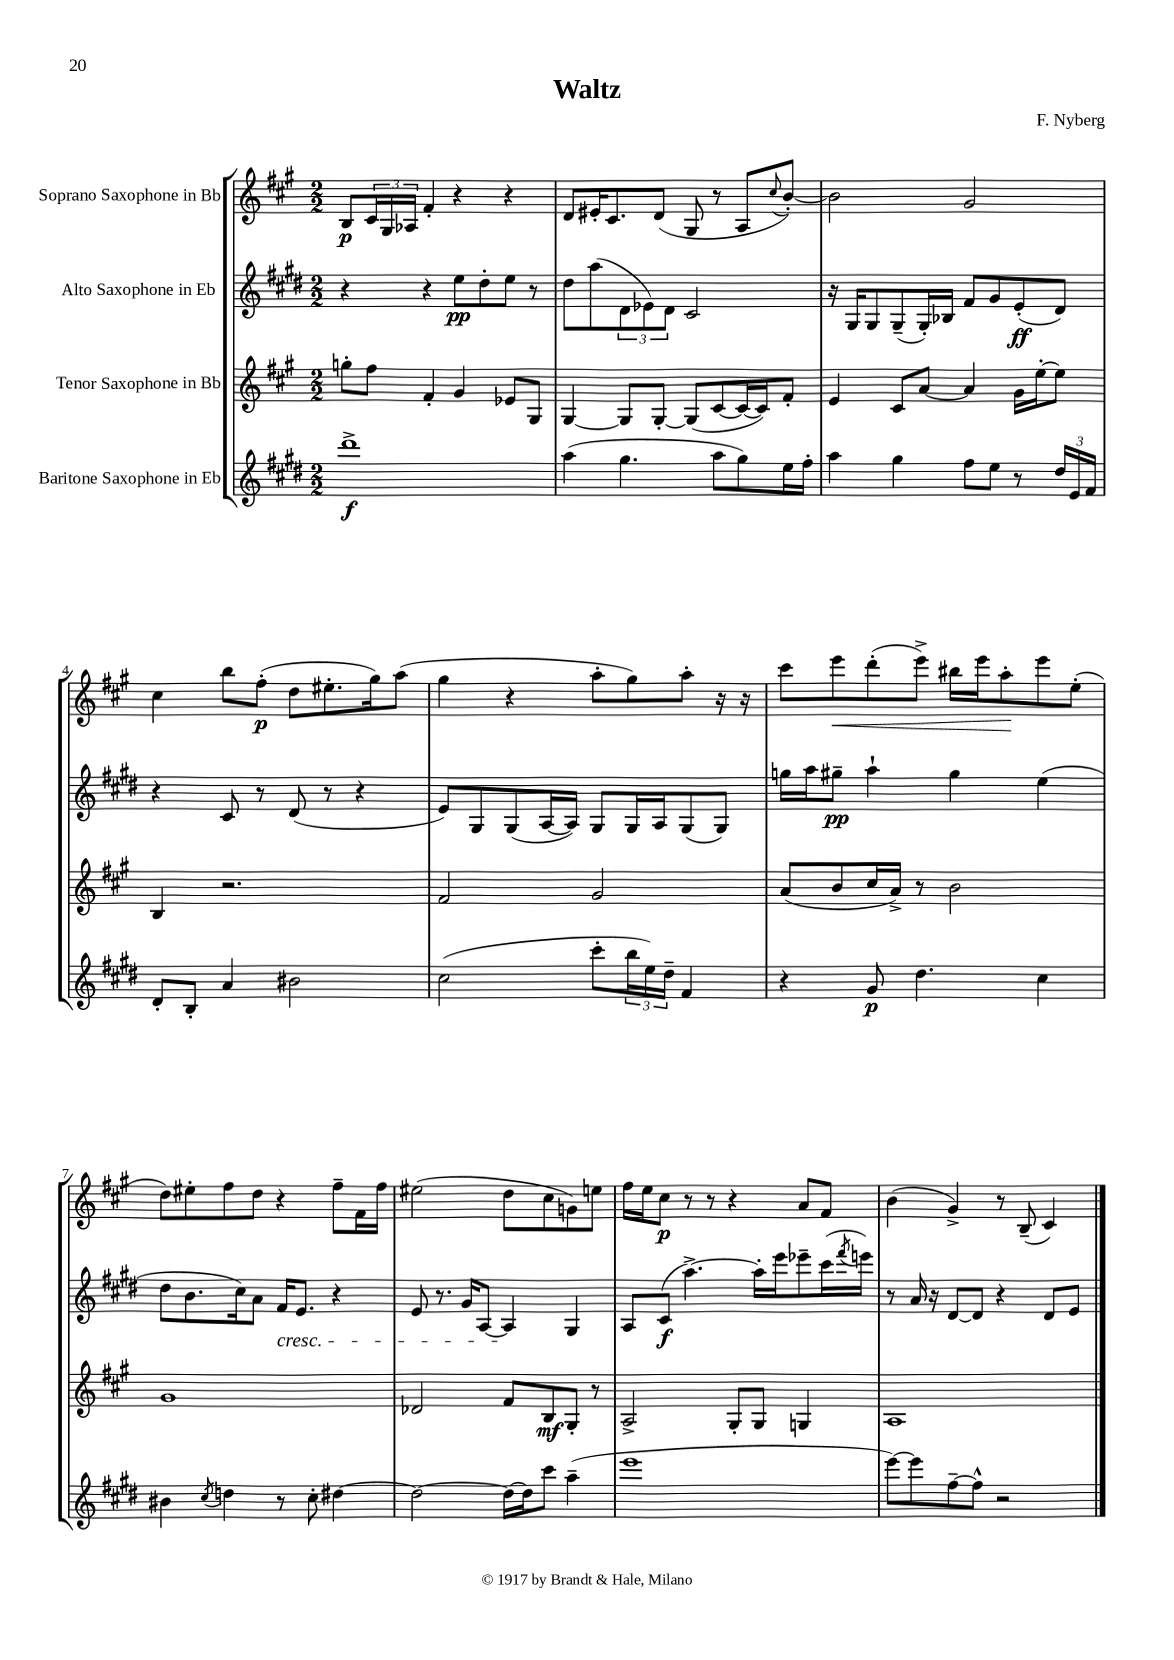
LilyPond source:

\header { title = "Waltz" composer = "F. Nyberg" }
<<
\new StaffGroup <<
\new Staff = "s0" \with { instrumentName = "Soprano Saxophone in Bb" } {
    \clef treble \key a \major \numericTimeSignature \time 2/2
    b8\p \tuplet 3/2 { cis'16 gis16 aes16 } fis'4-. r4 r4 |
    d'8 eis'16-. cis'8. d'8( gis8 r8 a8 \appoggiatura { cis''8 } b'8~-.) |
    b'2 gis'2 |
    cis''4 b''8 fis''8-.\p( d''8 eis''8.-. gis''16) a''8( |
    gis''4 r4 a''8-. gis''8) a''8-. r16 r16 |
    cis'''8 e'''8\< d'''8-.( e'''8->) bis''16 e'''16 a''8-.\! e'''8 e''8-.( |
    d''8) eis''8-. fis''8 d''8 r4 fis''8-- fis'16 fis''16 |
    eis''2( d''8 cis''8 g'8) e''8 |
    fis''16 e''16 cis''8\p r8 r8 r4 a'8 fis'8 |
    b'4( gis'4->) r8 b8--( cis'4) \bar "|." |
}
\new Staff = "s1" \with { instrumentName = "Alto Saxophone in Eb" } {
    \clef treble \key e \major \numericTimeSignature \time 2/2
    r4 r4 e''8\pp dis''8-. e''8 r8 |
    dis''8 a''8( \tuplet 3/2 { dis'8 ees'8) dis'8 } cis'2 |
    r16 gis16 gis8 gis8--( gis16-.) bes16 fis'8 gis'8 e'8-.\ff( dis'8) |
    r4 cis'8 r8 dis'8( r8 r4 |
    e'8) gis8 gis8( a16~ a16) gis8 gis16 a16 gis8( gis8) |
    g''16 a''16 gis''8--\pp a''4-! gis''4 e''4( |
    dis''8 b'8. cis''16) a'8 fis'16\cresc e'8. r4 |
    e'8 r8. gis'16 a8~ a4\! gis4 |
    a8 cis'8\f( a''4.~->) a''16-. e'''16 ees'''8-- cis'''16( \acciaccatura { fis'''8 } e'''16) |
    r8 a'16 r16 dis'8~ dis'8 r4 dis'8 e'8 \bar "|." |
}
\new Staff = "s2" \with { instrumentName = "Tenor Saxophone in Bb" } {
    \clef treble \key a \major \numericTimeSignature \time 2/2
    g''8-. fis''8 fis'4-. gis'4 ees'8 gis8 |
    gis4~ gis8 gis8~-. gis8( cis'8~ cis'16~ cis'16) fis'8-. |
    e'4 cis'8 a'8~ a'4 gis'16 e''16~-. e''8 |
    b4 r2. |
    fis'2 gis'2 |
    a'8( b'8 cis''16 a'16->) r8 b'2 |
    gis'1 |
    des'2 fis'8 b8\mf gis8-. r8 |
    a2-> gis8-. gis8 g4 |
    a1 \bar "|." |
}
\new Staff = "s3" \with { instrumentName = "Baritone Saxophone in Eb" } {
    \clef treble \key e \major \numericTimeSignature \time 2/2
    dis'''1->\f |
    a''4( gis''4. a''8 gis''8) e''16 fis''16-. |
    a''4 gis''4 fis''8 e''8 r8 \tuplet 3/2 { dis''16 e'16 fis'16 } |
    dis'8-. b8-. a'4 bis'2 |
    cis''2( cis'''8-. \tuplet 3/2 { b''16 e''16) dis''16-- } fis'4 |
    r4 gis'8\p dis''4. cis''4 |
    bis'4 \acciaccatura { cis''8 } d''4 r8 cis''8-. dis''4~ |
    dis''2~ dis''16~ dis''16 cis'''8 a''4--( |
    e'''1 |
    e'''8~) e'''8 fis''8~-- fis''8-^ r2 \bar "|." |
}
>>
>>
